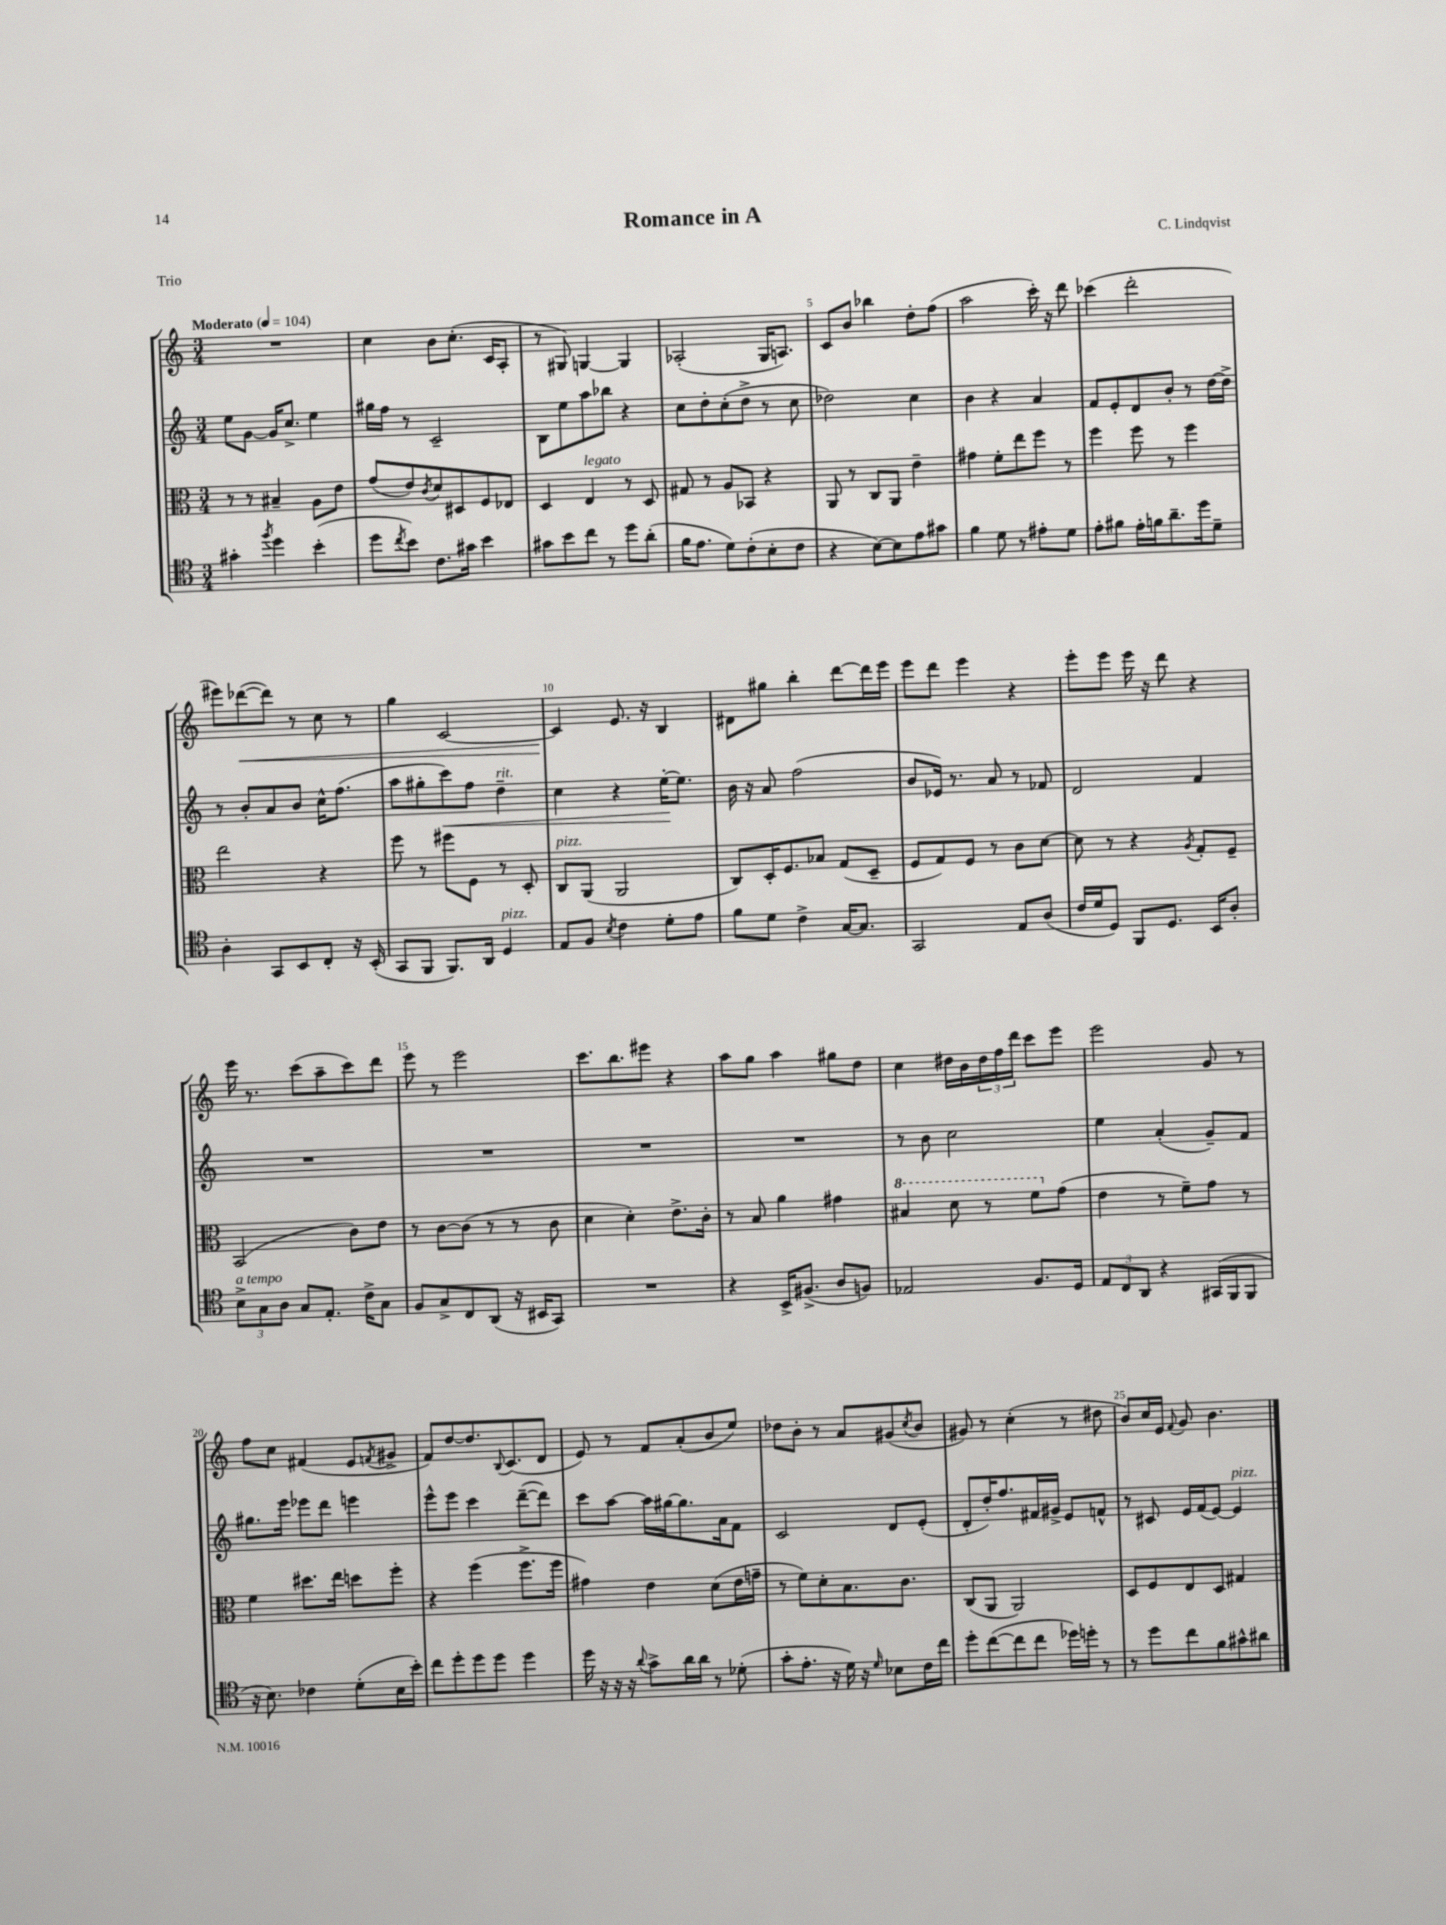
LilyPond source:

\header { title = "Romance in A" composer = "C. Lindqvist" piece = "Trio" }
<<
\new StaffGroup <<
\new Staff = "s0" {
    \clef treble \key c \major \numericTimeSignature \time 3/4 \tempo "Moderato" 4 = 104
    R2. |
    c''4 b'8 c''8.-.( c'16 a8-. |
    r8 gis8) g4~ g4 |
    aes2-.( g16 a8.) |
    c'8 b'8 bes''4 d''8-. f''8( |
    a''2 c'''16-.) r16 d'''8 |
    ces'''4( d'''2-. |
    eis'''8) des'''8~\<( des'''8) r8 c''8 r8 |
    g''4 c'2~ |
    c'4\! e'8. r16 b4 |
    dis'8 gis''8 b''4-. d'''8~ d'''16 e'''16 |
    e'''8 d'''8 e'''4 r4 |
    e'''8-. e'''8 e'''16 r16 d'''8 r4 |
    e'''16 r8. c'''8( a''8-- c'''8) d'''8 |
    e'''8 r8 e'''2 |
    c'''8. b''8. eis'''8 r4 |
    a''8 g''8 a''4 gis''8 d''8 |
    c''4 dis''16 b'16 \tuplet 3/2 { dis''16 f''16 d'''16 } c'''8 e'''8 |
    e'''2 g'8 r8 |
    f''8 c''8 fis'4( e'8 \acciaccatura { f'8 } gis'8-> |
    f'8) d''8~ d''8. \appoggiatura { b8 } c'8.( d'8 |
    e'8) r8 f'8 a'8-.( b'8 e''8) |
    des''8 b'8-. r8 a'8 gis'8( \acciaccatura { c''8 } b'8 |
    gis'8) r8 c''4-.( r8 dis''8 |
    b'8) c''16 e'16 \appoggiatura { f'8 } g'8 b'4. \bar "|." |
}
\new Staff = "s1" {
    \clef treble \key c \major \numericTimeSignature \time 3/4
    e''8 g'8~ g'16 c''8.-> e''4 |
    gis''16 f''16 r8 c'2-- |
    b8 e''8 a''8 bes''8 r4 |
    c''8 d''8-. c''8-.( d''8-> r8 c''8 |
    des''2) c''4 |
    b'4 r4 a'4 |
    f'8 e'8-. d'8 b'8-. r8 d''16~ d''16-> |
    r8 b'8-. a'8 b'8 c''16-^ f''8.( |
    a''8 gis''8-. c'''8\<) f''8 d''4--^\markup { \italic "rit." } |
    c''4 r4 e''16~-.\! e''8. |
    b'16 r16 a'8 f''2( |
    b'8 ees'16) r8. a'8 r8 fes'8 |
    d'2 f'4 |
    R2. |
    R2. |
    R2. |
    R2. |
    r8 b'8 c''2 |
    e''4 a'4-.( g'8--) f'8 |
    gis''8. e'''16 ees'''8 d'''8 e'''4 |
    e'''8-^ e'''8 c'''4 d'''8~--( d'''8) |
    c'''8 a''8~ a''16 gis''16~ gis''8. a'16 f'8 |
    c'2 d'8 e'8-.( |
    d'8-. d''16-.) f''8. fis'16 gis'16-> e'8 f'8-^ |
    r8 cis'8 e'16 f'16( e'8~) e'4^\markup { \italic "pizz." } \bar "|." |
}
\new Staff = "s2" {
    \clef alto \key c \major \numericTimeSignature \time 3/4
    r8 r8 bis4-- a8 e'8 |
    g'8( e'8) \acciaccatura { c'8 } d'8 dis8 f8 ees8 |
    d4 e4^\markup { \italic "legato" } r8 d8 |
    gis8 r8 a8 bes,8 r4 |
    a,8 r8 c8 a,8 e'4-- |
    gis'4 f'8-. e''8 f''8 r8 |
    f''4 f''8 r8 f''4 |
    e''2 r4 |
    f''8 r8 fis''8 f8 r8 d8-. |
    c8^\markup { \italic "pizz." } a,8( a,2 |
    c8) d16-. f8. bes8 g8( d8-- |
    f8 g8) f8 r8 c'8 d'8~ |
    d'8 r8 r4 \acciaccatura { a8 } g8-. f8-- |
    b,2( c'8) e'8 |
    r8 c'8~ c'8( r8 r8 c'8 |
    d'4 d'4-.) e'8.-> c'16-. |
    r8 b8 a'4 gis'4 |
    \ottava #1 bis'4 d''8 r8 f''8 \ottava #0 g'8( |
    e'4 r8 f'8--) g'8 r8 |
    f'4 dis''8. e''16 d''8 f''8-. |
    r4 f''4( f''8.-> f''16 |
    gis'4) e'4 d'8( e'16 g'16-- |
    r8 f'8) d'8-. b8. c'8. |
    c8( a,8 a,2) |
    d8 f8 e8 d8 gis4 \bar "|." |
}
\new Staff = "s3" {
    \clef tenor \key c \major \numericTimeSignature \time 3/4
    gis'4-. \acciaccatura { f''8 } d''4 b'4-.( |
    d''8 \acciaccatura { c''8 } b'8) c'8. gis'16 b'4 |
    gis'8 b'8 c''8 r8 d''8 a'8-.( |
    f'16 e'8. d'8) c'8-.( b8-. c'8 |
    r4 b8~) b8 e'8 gis'8 |
    f'4 d'8 r8 eis'8-. d'8 |
    e'8-. fis'8 e'16-. f'16 a'8.-- d''16 d'8-- |
    a4-. g,8 b,8 c8-. r16 b,16-.( |
    g,8 f,8 f,8.) a,16 d4^\markup { \italic "pizz." } |
    e8 f8 \acciaccatura { b8 } c'4 d'8-. e'8 |
    f'8 d'8 c'4-> g16~ g8. |
    g,2 e8 a8( |
    c'16 d'16 d8) f,8 d8. b,16 a8-. |
    \tuplet 3/2 { b8->^\markup { \italic "a tempo" } g8 a8 } g8 e8.-. c'16-> g8 |
    f8 g8-> c8 a,8( r16 bis,16 g,8) |
    R2. |
    r4 b,16-> fis8.->( a8 f8) |
    ees2 f8. d16 |
    \tuplet 3/2 { e8 c8 a,8 } r4 gis,16( f,16 f,8 |
    r16 b8.) ces'4 d'8-.( b16 b'16-.) |
    c''8 d''8-. d''8 d''8 d''4 |
    d''16 r16 r16 r16 \appoggiatura { a'8 } g'8-> a'16 a'16 r8 des'8-.( |
    g'8-. e'8.-. r16 d'16) r16 \grace { d'16 } bes8 c'16 c''16 |
    d''8-. c''8~( c''8 c''8 des''16) d''16-. r8 |
    r8 d''8 c''8 f'8 gis'8-^ ais'8 \bar "|." |
}
>>
>>
\layout { \context { \Score \override BarNumber.break-visibility = ##(#f #t #t) barNumberVisibility = #(every-nth-bar-number-visible 5) } }
